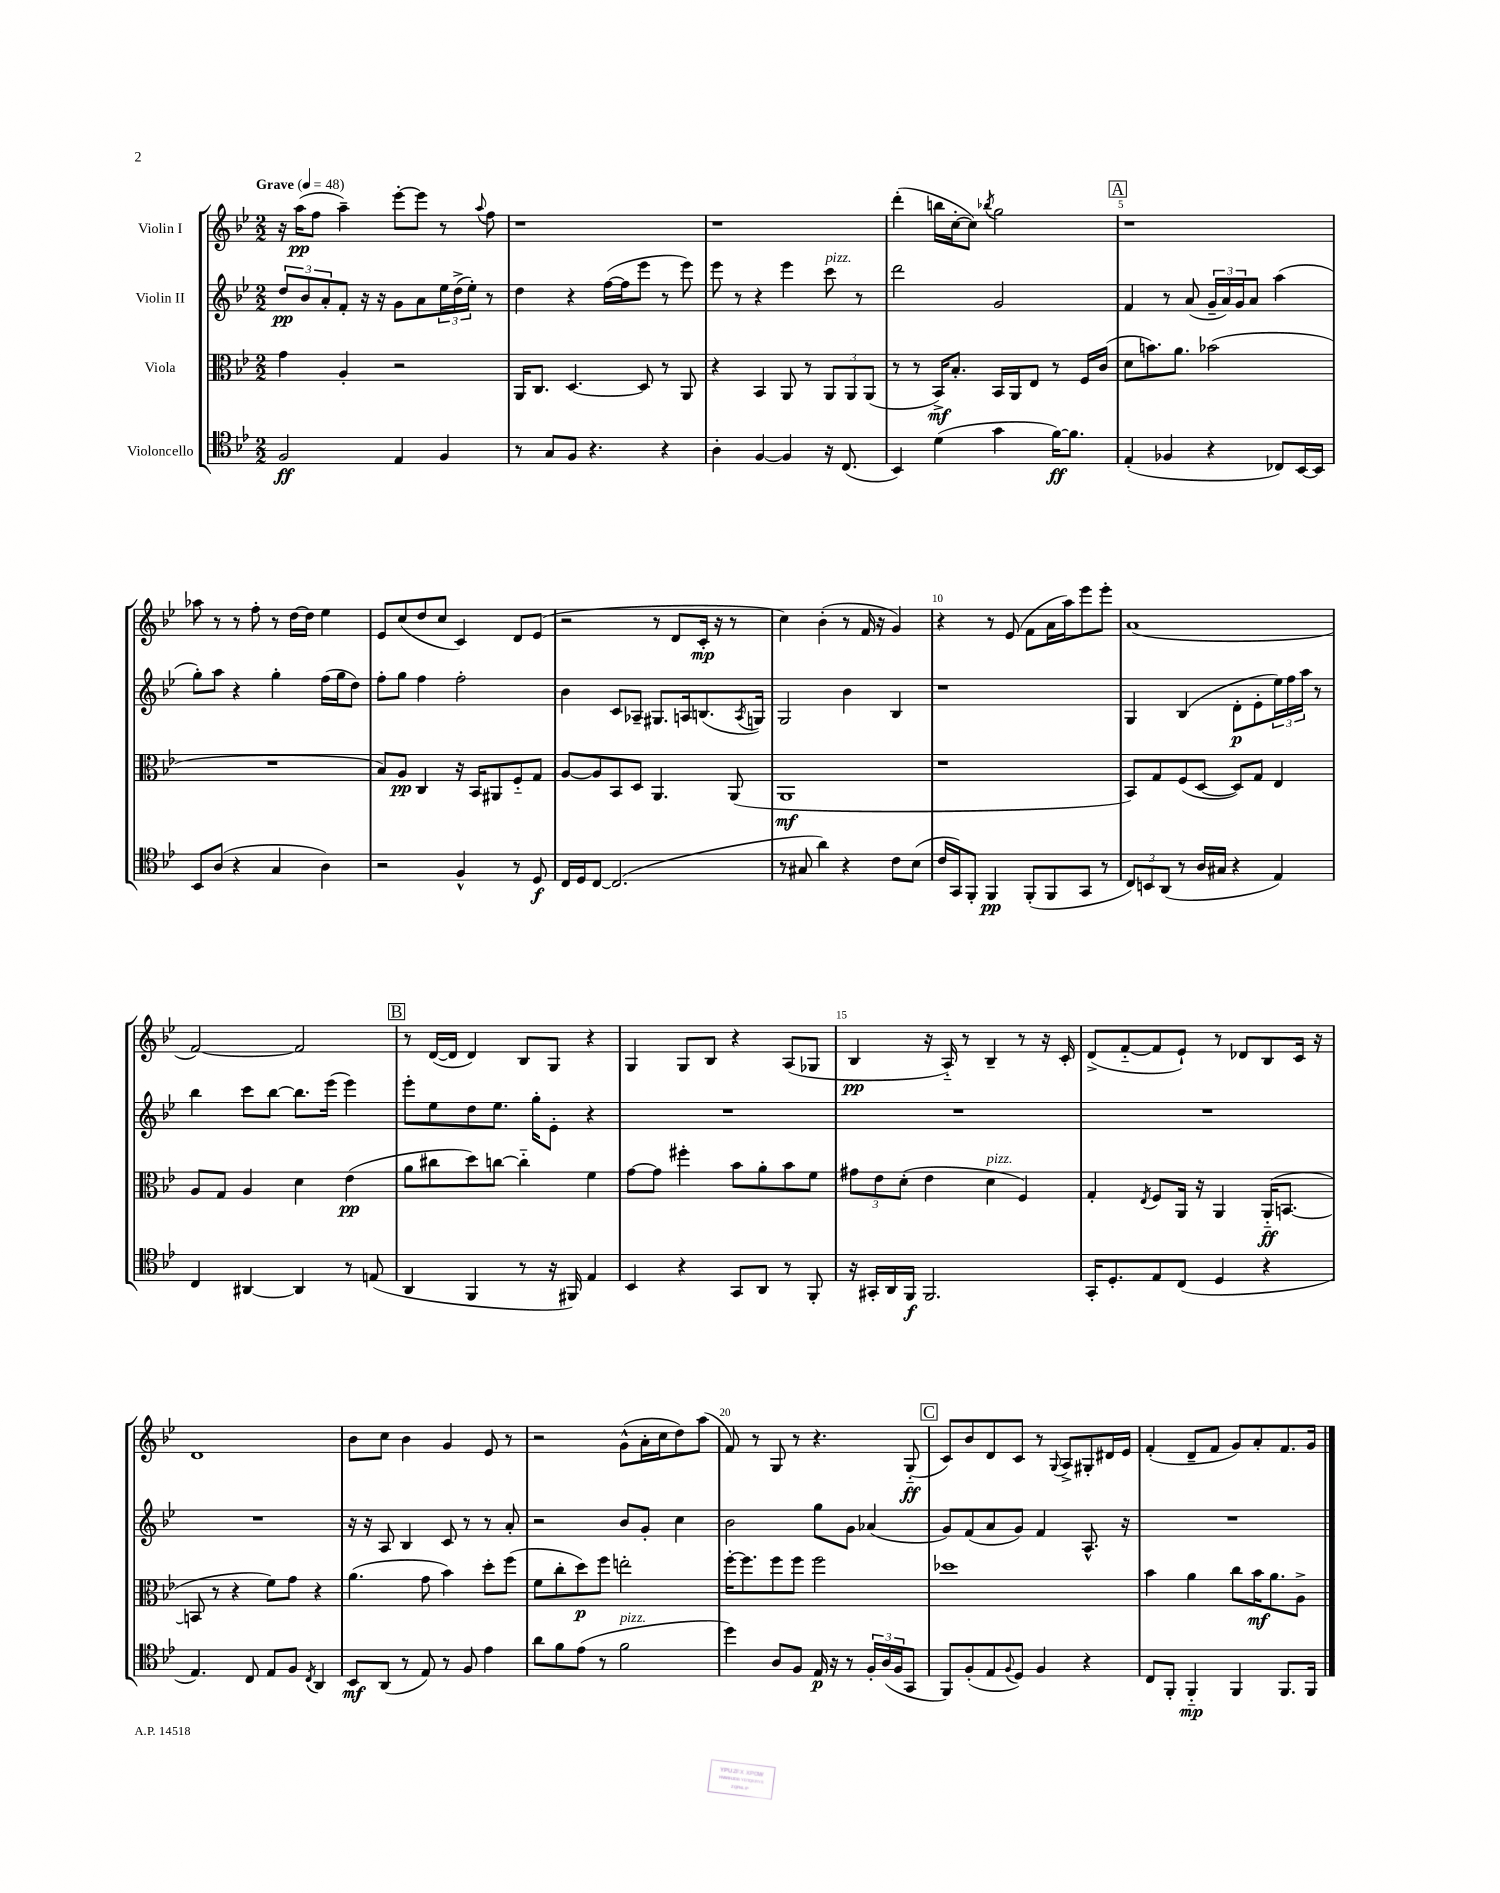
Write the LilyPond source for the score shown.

<<
\new StaffGroup <<
\new Staff = "s0" \with { instrumentName = "Violin I" } {
    \clef treble \key bes \major \numericTimeSignature \time 2/2 \tempo "Grave" 4 = 48
    r16 a''16\pp( f''8 a''4--) ees'''8~-. ees'''8 r8 \appoggiatura { a''8 } f''8 |
    r1 |
    r1 |
    d'''4-.( b''16 c''16~-. c''8) \acciaccatura { bes''8 } g''2 |
    \mark \markup { \box "A" } r1 |
    aes''8 r8 r8 f''8-. r8 d''16~ d''16 ees''4 |
    ees'8 c''8( d''8 c''8 c'4) d'8 ees'8( |
    r2 r8 d'8 c'16-.\mp r16 r8 |
    c''4) bes'4-.( r8 f'16 r16 g'4) |
    r4 r8 ees'8( f'8 a'16 a''16) ees'''8 ees'''8-. |
    a'1( |
    f'2~) f'2 |
    \mark \markup { \box "B" } r8 d'16~( d'16 d'4) bes8 g8 r4 |
    g4 g8 bes8 r4 a8( ges8 |
    bes4\pp r16 a16-_) r8 bes4-- r8 r16 c'16-. |
    d'8->( f'8~-_ f'8 ees'8-!) r8 des'8 bes8 c'16 r16 |
    d'1 |
    bes'8 c''8 bes'4 g'4 ees'8 r8 |
    r2 g'8-^( a'16-. c''16 d''8) a''8( |
    f'8) r8 g8 r8 r4. g8-_\ff( |
    \mark \markup { \box "C" } c'8) bes'8 d'8 c'8 r8 \appoggiatura { g8 } a8-> gis8-. dis'16 ees'16 |
    f'4-.( d'8-- f'8 g'8) a'8-. f'8. g'16 \bar "|." |
}
\new Staff = "s1" \with { instrumentName = "Violin II" } {
    \clef treble \key bes \major \numericTimeSignature \time 2/2
    \tuplet 3/2 { d''8\pp bes'8 a'8-. } f'8-. r16 r16 g'8 a'8 \tuplet 3/2 { ees''16 d''16->( ees''16-.) } r8 |
    d''4 r4 f''16~( f''16 ees'''8 r8 ees'''8) |
    ees'''8 r8 r4 ees'''4 c'''8^\markup { \italic "pizz." } r8 |
    d'''2 g'2 |
    \mark \markup { \box "A" } f'4 r8 a'8( \tuplet 3/2 { g'16-- a'16) g'16 } a'8 a''4( |
    g''8-.) a''8 r4 g''4-. f''16( g''16 d''8) |
    f''8-. g''8 f''4 f''2-. |
    bes'4 c'8 aes8-- gis8. a16 b8.( \acciaccatura { a8 } g16) |
    g2 bes'4 bes4 |
    r1 |
    g4 bes4( d'8-.\p ees'8-. \tuplet 3/2 { ees''16) f''16 a''16 } r8 |
    bes''4 c'''8 bes''8~ bes''8. ees'''16( ees'''4) |
    \mark \markup { \box "B" } ees'''8-. ees''8 d''8 ees''8. g''16-. ees'8-. r4 |
    R1 |
    R1 |
    R1 |
    R1 |
    r16 r16 a8 bes4 c'8 r8 r8 a'8-. |
    r2 bes'8 g'8-. c''4 |
    bes'2 g''8 g'8 aes'4( |
    \mark \markup { \box "C" } g'8) f'8( a'8 g'8) f'4 a8.-^ r16 |
    R1 \bar "|." |
}
\new Staff = "s2" \with { instrumentName = "Viola" } {
    \clef alto \key bes \major \numericTimeSignature \time 2/2
    g'4 a4-. r2 |
    a,16 c8. d4.~ d8 r8 a,8 |
    r4 bes,4 a,8 r8 \tuplet 3/2 { a,8 a,8 a,8( } |
    r8 r8 bes,16->\mf) bes8.-. bes,16 a,16 ees8 r8 f16 c'16( |
    \mark \markup { \box "A" } d'8 b'8.) a'8. bes'2( |
    R1 |
    bes8) a8\pp c4 r16 bes,16 ais,8 f8-_ g8 |
    a8~ a8 bes,8 d8 a,4. a,8( |
    a,1\mf |
    r1 |
    bes,8) g8 f8( d8~ d8) g8 ees4 |
    a8 g8 a4 d'4 ees'4\pp( |
    \mark \markup { \box "B" } a'8 cis''8 d''8) c''8~ c''4-_ f'4 |
    g'8~ g'8 fis''4-. bes'8 a'8-. bes'8 f'8 |
    \tuplet 3/2 { gis'8 ees'8 d'8-.( } ees'4 d'4^\markup { \italic "pizz." } f4) |
    g4-. \acciaccatura { ees8 } f8 a,16 r16 a,4 a,16-_\ff( b,8.~ |
    b,8 r8 r4 f'8) g'8 r4 |
    a'4.( g'8 bes'4) d''8-. f''8( |
    f'8 c''8-. d''8\p) f''8 e''2-. |
    f''16~-. f''8. f''8 f''8 f''2 |
    \mark \markup { \box "C" } des''1 |
    bes'4 a'4 c''8 bes'16\mf a'8. a8-> \bar "|." |
}
\new Staff = "s3" \with { instrumentName = "Violoncello" } {
    \clef tenor \key bes \major \numericTimeSignature \time 2/2
    f2\ff ees4 f4 |
    r8 g8 f8 r4. r4 |
    a4-. f4~ f4 r16 c8.( |
    bes,4) d'4( g'4 f'16~\ff) f'8. |
    \mark \markup { \box "A" } ees4-.( fes4 r4 ces8) bes,16~ bes,16 |
    bes,8 a8( r4 g4 a4) |
    r2 f4-^ r8 d8\f |
    c16 d16 c8~ c2.( |
    r8 gis8 a'4) r4 c'8 bes8( |
    c'16 g,16) f,8-. f,4\pp f,8-.( f,8 g,8 r8 |
    \tuplet 3/2 { c8) b,8 a,8( } r8 a16 gis16 r4 ees4) |
    c4 ais,4~ ais,4 r8 e8( |
    \mark \markup { \box "B" } a,4 f,4 r8 r16 fis,16) ees4 |
    bes,4 r4 g,8 a,8 r8 f,8-. |
    r16 gis,16-. a,16 f,16\f f,2. |
    g,16-. d8.-. ees8 c8( d4 r4 |
    ees4.) c8 ees8 f8 \acciaccatura { c8 } a,4 |
    bes,8\mf a,8( r8 ees8) r8 f8 ees'4 |
    a'8 f'8 ees'8( r8 f'2^\markup { \italic "pizz." } |
    d''4) a8 f8 ees16\p r16 r8 \tuplet 3/2 { f16-. a16( f16 } g,8 |
    \mark \markup { \box "C" } f,8) f8-.( ees8 \appoggiatura { f8 } d8) f4 r4 |
    c8 f,8-. f,4-_\mp f,4 f,8. f,16 \bar "|." |
}
>>
>>
\layout { \context { \Score \override BarNumber.break-visibility = ##(#f #t #t) barNumberVisibility = #(every-nth-bar-number-visible 5) } }
